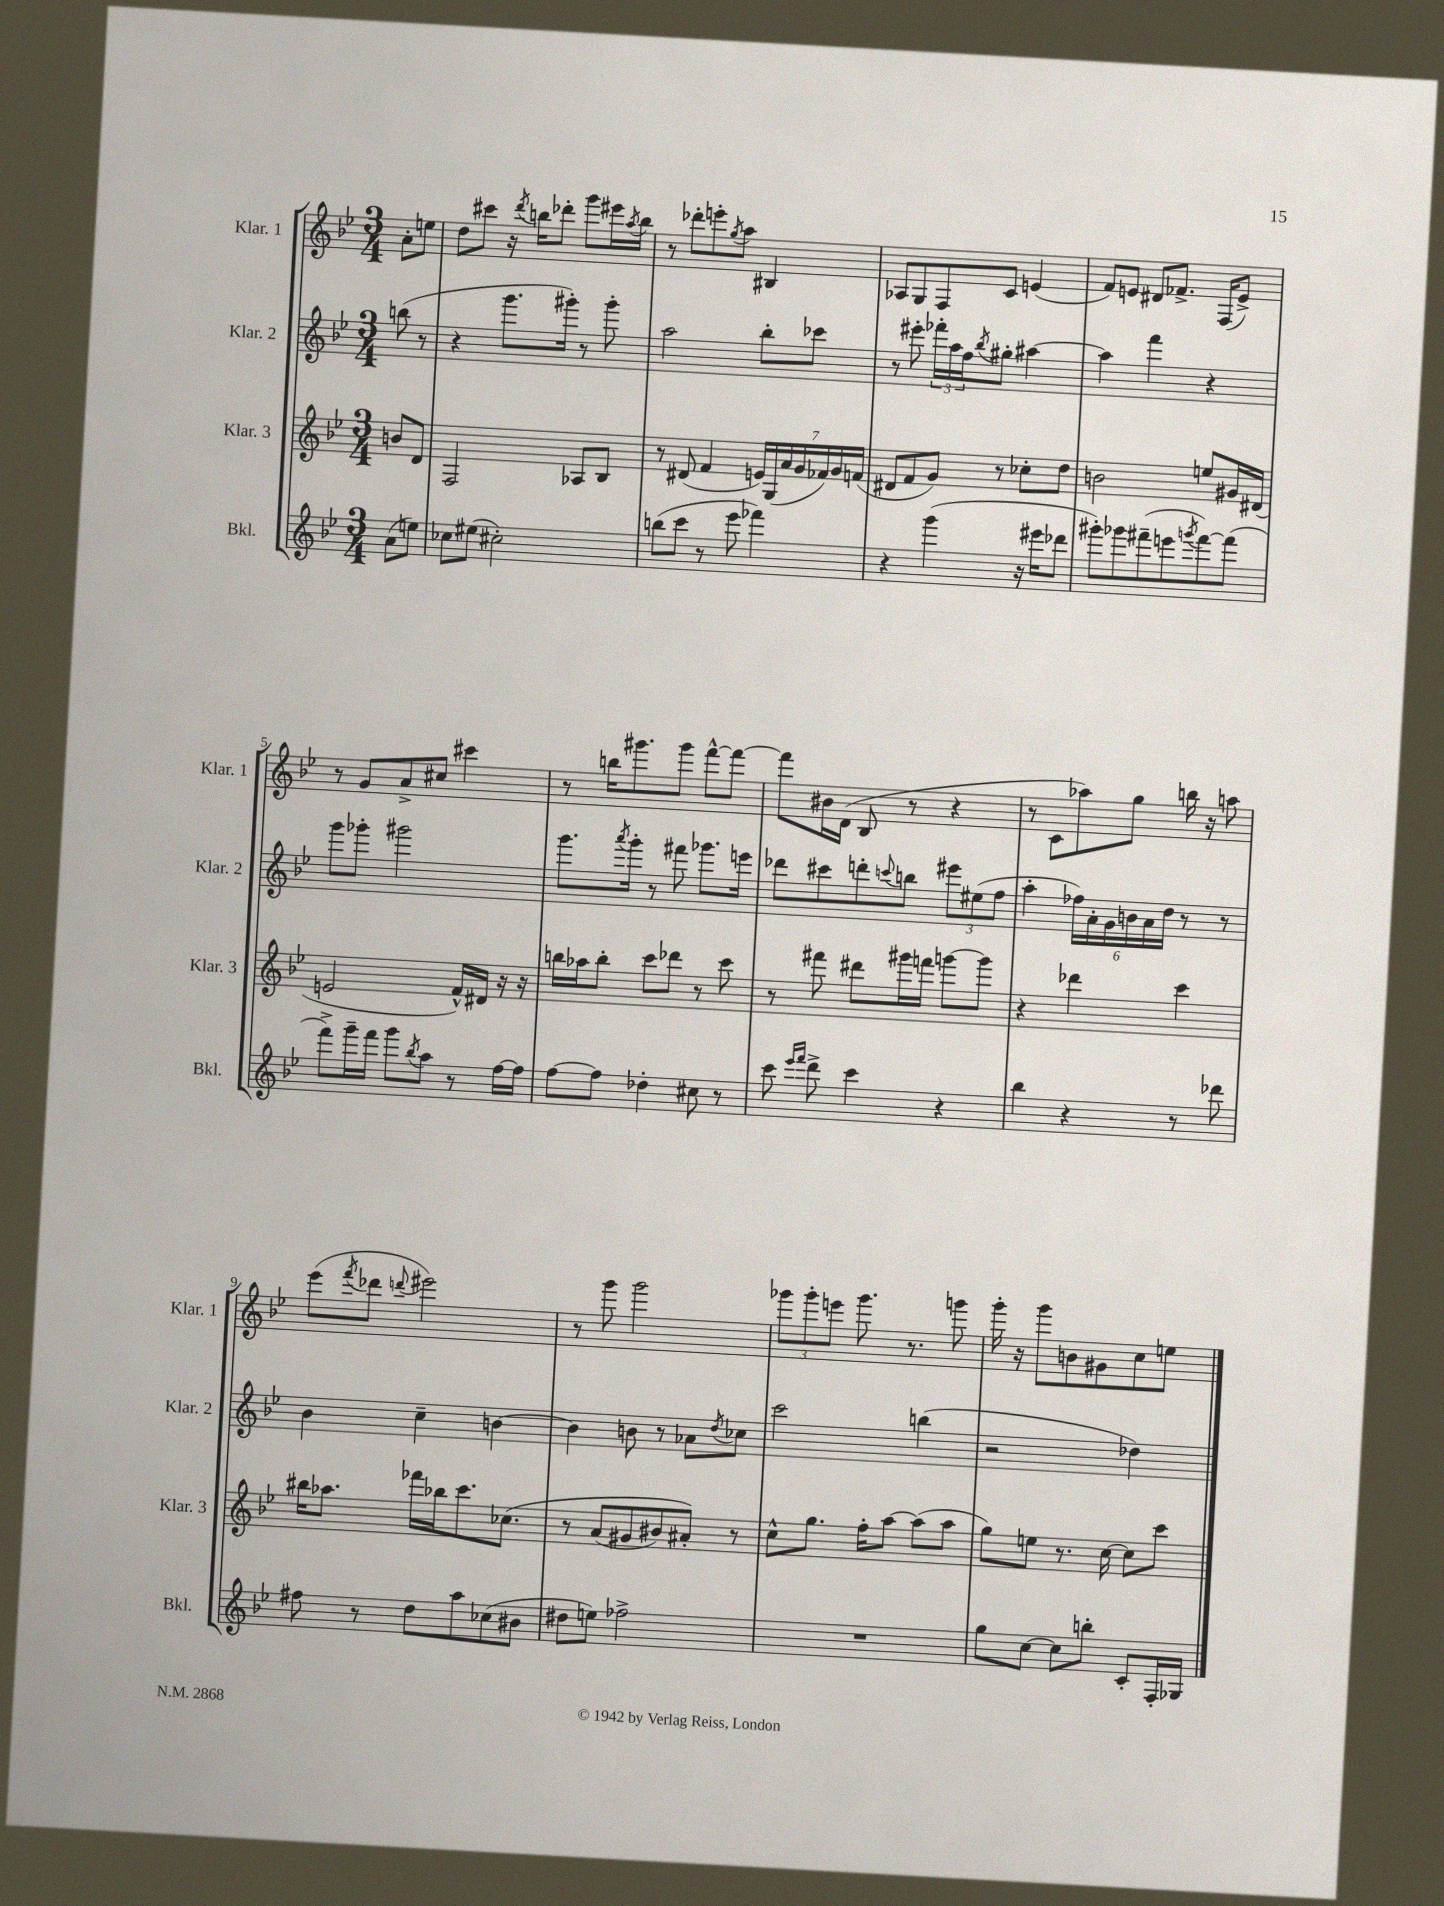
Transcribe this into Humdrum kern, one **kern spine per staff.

**kern	**kern	**kern	**kern
*staff4	*staff3	*staff2	*staff1
*clefG2	*clefG2	*clefG2	*clefG2
*k[b-e-]	*k[b-e-]	*k[b-e-]	*k[b-e-]
*M3/4	*M3/4	*M3/4	*M3/4
(8a\L	8b/L	(8bb\	8a'\L
8ee\J)	8d/J	8r	8ee\J
=	=	=	=
8cc-\L	2F/	4r	8dd\L
(8ee#\J	.	.	8ccc#\J
2cc#'\)	.	8.ggg\L	16r
.	.	.	8qddd/
.	.	.	16bb\LK
.	.	.	8ddd-'\J
.	.	16ggg#'\Jk)	.
.	8A-/L	8r	8ggg\L
.	8B-/J	8ggg#'\	16eee#\L
.	.	.	8qaa/
.	.	.	16bb\JJ
=	=	=	=
(8bb\L	8r	2aa\	8r
8ccc\J	(8d#/	.	8ddd-'\L
8r	4f/	.	8eee'\
.	.	.	8qgg/
8eee-\	.	.	8aa\J
4fff-\)	28e/LL)	8bb-'\L	4B#/
.	(28G/	.	.
.	28a/	.	.
.	28g/	.	.
.	.	8ccc-\J	.
.	28f-/)	.	.
.	28g/	.	.
.	(28f/JJ	.	.
=	=	=	=
4r	8d#/L	8r	8A-/L
.	8f/	8eee#'\	8G/
(4ggg\	8g/J)	24fff-'\LL	8F/
.	.	24aa\	.
.	.	24ff\J	.
.	.	8qbb-/	.
.	8r	8gg#'\J	8c/J
16r	8cc-'\L	[4aa#\	(4e/
16eee#\LK	.	.	.
8ddd-\J	8dd\J	.	.
=	=	=	=
8ggg#'\L)	2b\	4aa#\]	8f/L)
8ggg-\	.	.	8e/J
(8fff#~\	.	4fff\	8d#/L
8eee\	.	.	8.f-^/J
8qggg/	.	.	.
[8fff#\)	8ee/L	4r	.
.	.	.	(16F/LK
(8fff#\]J	16g#/L	.	8e^/J)
.	(16d#/JJ	.	.
=	=	=	=
8fff^\L)	2e/	8ggg\L	8r
16ggg~\L	.	8ggg-'\J	8g/L
16fff\JJ	.	.	.
8ggg\L	.	2ggg#\	8a^/
8qbb-/	.	.	.
8aa\J	.	.	8cc#/J
8r	16f^^/LL)	.	4ccc#\
.	16d#/JJ	.	.
[16ff\LL	16r	.	.
16ff\]JJ	16r	.	.
=	=	=	=
[8ff\L	16bb\LL	8.ggg\L	8r
.	16aa-\J	.	.
8ff\]J	8bb'\J	.	16bb\LK
.	.	8qaaa/	.
.	.	16ggg'\Jk	8.ggg#\
4dd-'\	8ccc\L	8r	.
.	8ddd-\J	8fff#\	8ggg#\J
8cc#\	8r	8.ggg-\L	[8fff^^\L
8r	8ccc\	.	8fff\_J
.	.	16eee\Jk	.
=	=	=	=
8ccc\	8r	8ddd-\L	8fff\]L
16qqeee-/LL	.	.	.
16qqfff/JJ	.	.	.
8ddd^\	8fff#\	8ccc#\	16b#\L
.	.	.	(16d\JJ
4ccc\	8ddd#\L	8ddd'\	8B-/
.	.	8qqccc/	.
.	16ggg#\L	8bb\J	8r
.	16fff\JJ	.	.
4r	[8ggg\L	12eee#\L	4r
.	.	(12ee#\	.
.	8ggg\]J	.	.
.	.	12ff\J	.
=	=	=	=
4bb-\	4r	4aa'\	8r
.	.	.	8c\L
4r	4ddd-\	24ff-\LL)	8aa-\)
.	.	24a'\	.
.	.	24g\	.
.	.	24b\	8gg\J
.	.	24a\	.
.	.	24dd\JJ	.
8r	4ccc\	8r	16bb\
.	.	.	16r
8ddd-\	.	8r	8aa\
=	=	=	=
8ff#\	16bb#\LK	4b-\	(8eee-\L
.	8.aa-\J	.	.
.	.	.	8qfff/
8r	.	.	8ddd-\J
.	.	.	8qqddd/
8dd\L	16fff-\LL	4cc~\	2eee#\)
.	16bb-\J	.	.
8aa\	8.ccc\	.	.
(8cc-\	.	[4b\	.
.	&(8.cc-\J	.	.
8b#\J	.	.	.
=	=	=	=
8dd#\L	8r	4b\]	8r
8ee\J)	(8a/L	.	8ggg\
2ff-^\	8g#/	8b\	2ggg\
.	8b#/)	8r	.
.	8a#'/J&)	8a-\L	.
.	.	8qdd/	.
.	8r	8cc-\J	.
=	=	=	=
2.r	8cc^^\L	2ccc\	12ggg-\L
.	.	.	12ggg-'\
.	8.gg\J	.	.
.	.	.	12eee\J
.	.	.	8.ggg-\
.	16ff'\LK	.	.
.	[8aa\J	.	.
.	.	.	8.r
.	(8aa\]L	(4bb\	.
.	8aa\J	.	8ggg\
=	=	=	=
8gg\L	8gg\L)	2r	16ggg'\
.	.	.	16r
[8cc\J	8ee\J	.	8ggg\L
8cc\]L	8.r	.	8b\
8bb'\J	.	.	8g#\
.	[16cc\	.	.
8c'/L	8cc\]L	4dd-\)	8cc\
16F'/L	8ccc\J	.	8ee\J
16G-/JJ	.	.	.
==	==	==	==
*-	*-	*-	*-
